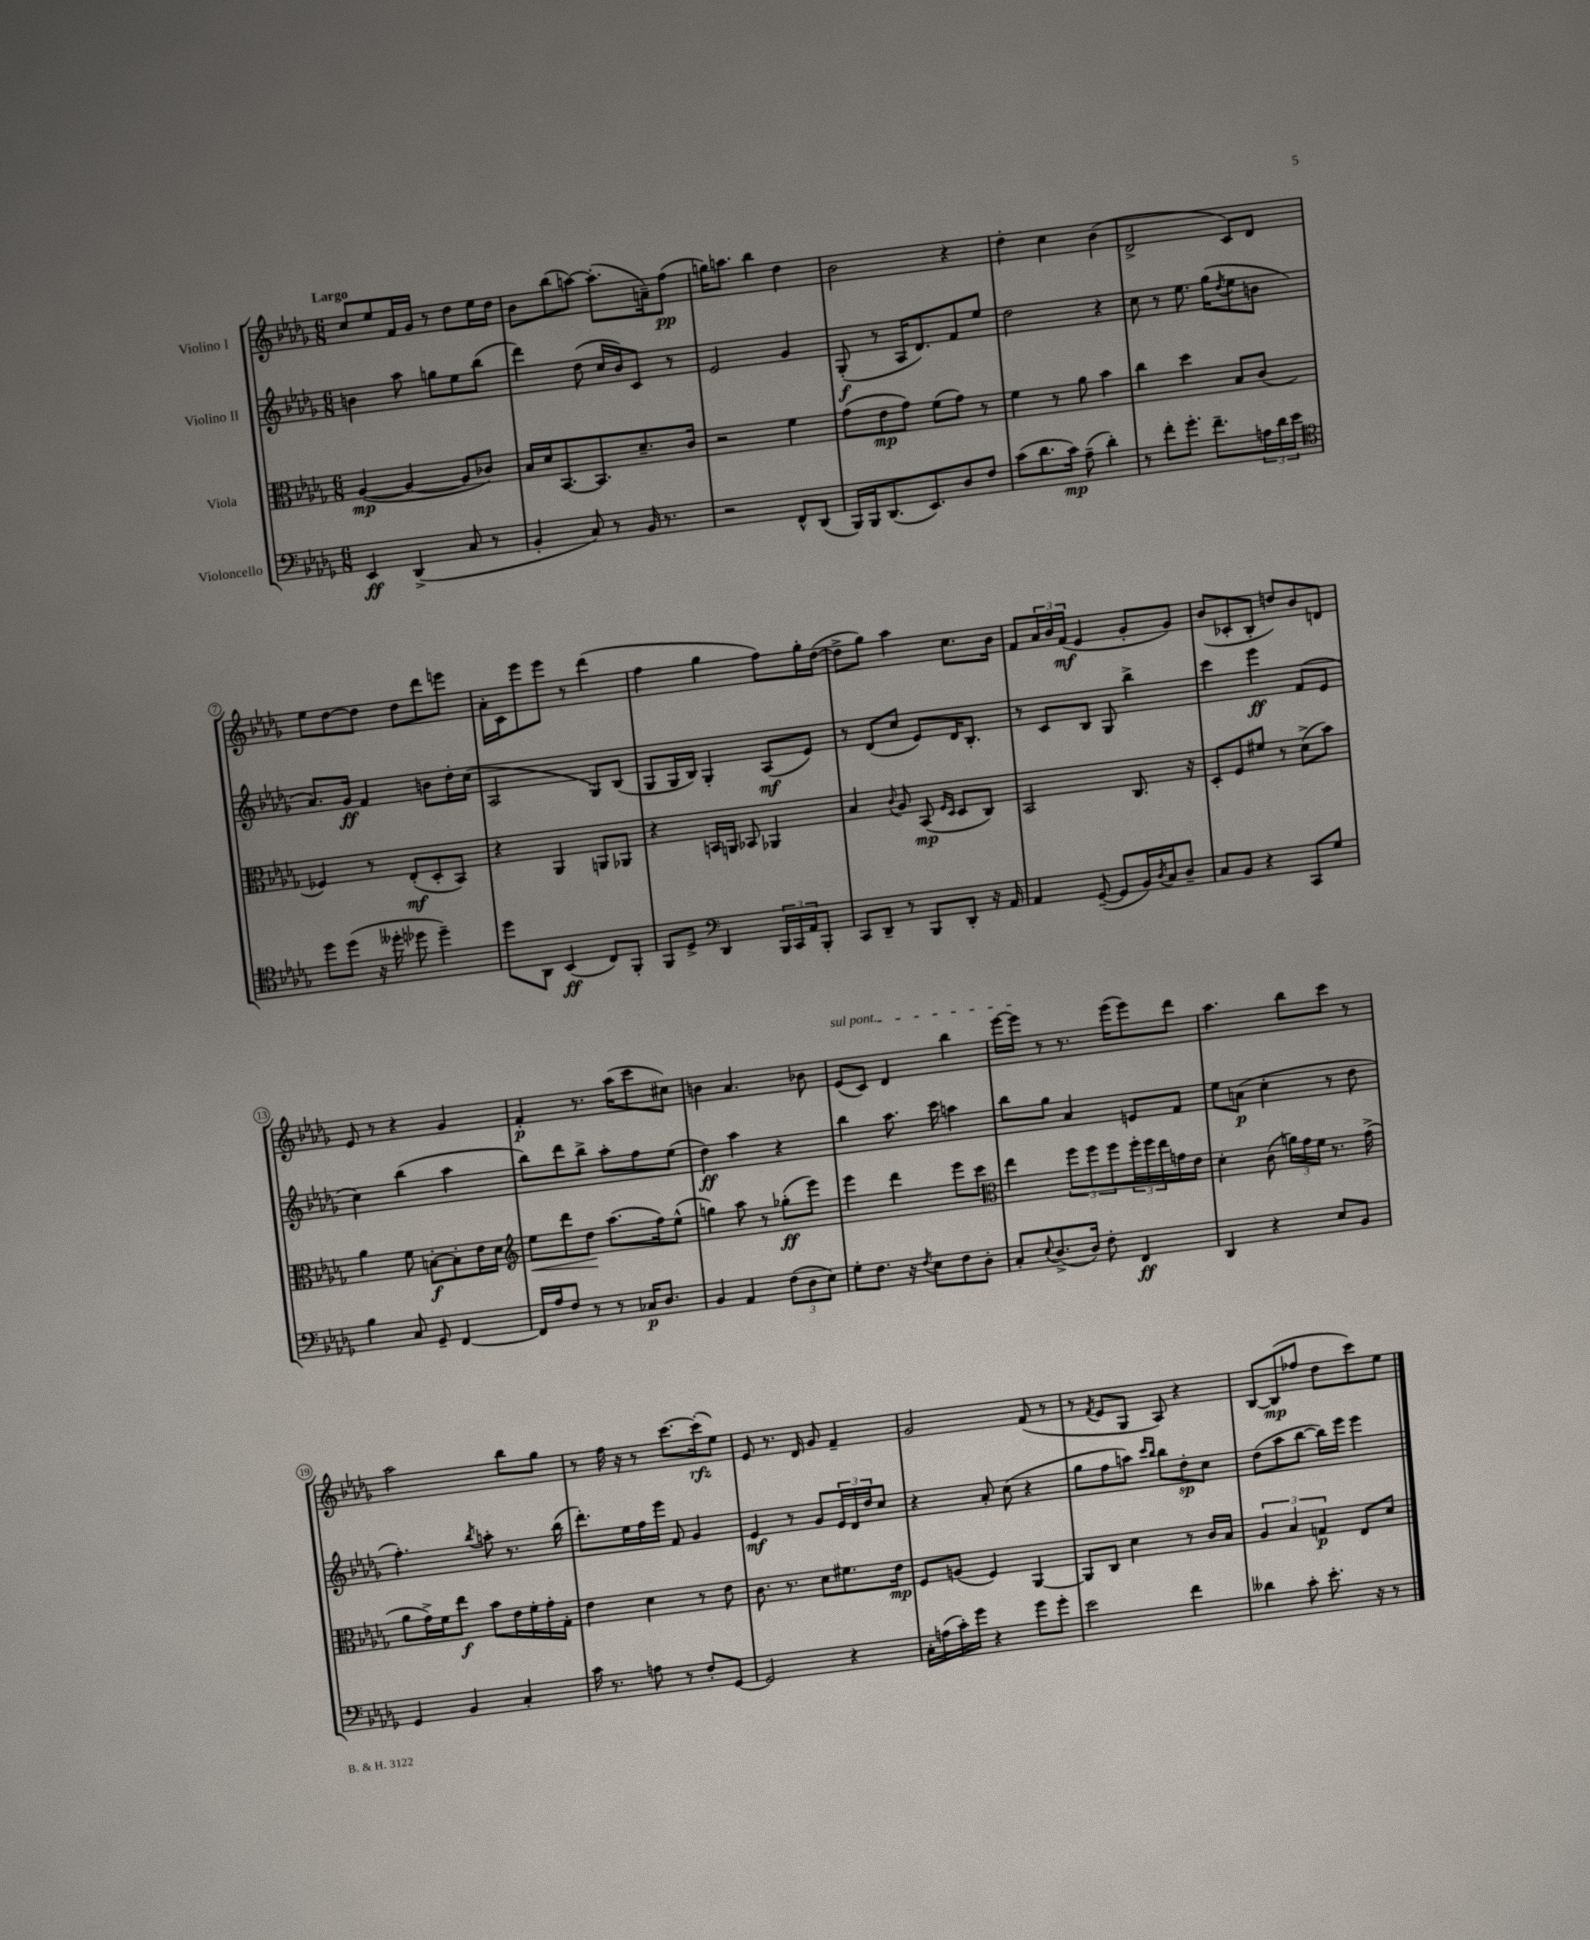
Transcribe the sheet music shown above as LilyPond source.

<<
\new StaffGroup <<
\new Staff = "s0" \with { instrumentName = "Violino I" } {
    \clef treble \key des \major \numericTimeSignature \time 6/8 \tempo "Largo"
    c''8 ees''8 f'16 ges'16 r8 des''8 ees''16 des''16 |
    bes'8 bes''8( a''8~) a''8.-.( a'16--) f''8\pp( |
    g''16) a''8. bes''4 des''4 |
    bes'2 r4 |
    des''4-. c''4 bes'4( |
    des'2-> c'8) des'8 |
    ees''8 des''8~ des''8 des''8 des'''8 e'''8 |
    aes'16-. c'16 ees'''8 ees'''8 r8 des'''4( |
    f''4 ges''4 f''8) ges''16-. des''16~( |
    des''8-> ges''8) aes''4 c''8. bes'16 |
    f'8 \tuplet 3/2 { aes'16 bes'16 f'16\mf( } ees'4 ges'8-. ges'8) |
    bes'8( ces'8-. bes8-. d''8) bes'8 d'8 |
    ees'8 r8 r4 ges'4 |
    f'4-.\p r8. aes''16( c'''8 cis''8) |
    b'4 aes'4. bes'8 |
    \once \override TextSpanner.bound-details.left.text = \markup { \italic "sul pont." } ees'8\startTextSpan( c'8) des'4 bes''4 |
    ees'''16~ ees'''16\stopTextSpan r8 r8. ees'''16( ees'''8) des'''8 |
    aes''4. bes''8 c'''8 r8 |
    aes''2 bes''8 ges''8 |
    r8 f''16 r16 r8 c'''8.~ c'''16-.\rfz( ees''8) |
    ees'8 r8. des'16 ges'8 f'4-- |
    ges'2 f'8( r8 |
    r8 \acciaccatura { f'8 } ees'8 ges8 aes8) r4 |
    bes8~ bes8\mp( fes''8 des''8 c'''8) ees''8 \bar "|." |
}
\new Staff = "s1" \with { instrumentName = "Violino II" } {
    \clef treble \key des \major \numericTimeSignature \time 6/8
    b'4 aes''8 g''8 ees''8 bes''8( |
    des'''4) des''8( c''16 bes'16) c'8 r8 |
    ees'2 ges'4 |
    ges8-.\f( r8 aes16 des'8.) f'8 ees''8 |
    des''2 r4 |
    c''8 r8 ees''8. ges''16( \acciaccatura { des''8 } ees''8 b'8 |
    aes'8.) ges'16\ff f'4 b'8 des''16-. c''16( |
    aes2 ges8) bes8( |
    ges8 ges16 bes16) ges4-. aes8\mf( ees'8) |
    r8 des'8( c''8 ees'8) des'16 bes8.-. |
    r8 c'8 bes8 ges8 bes''4-> |
    c'''4 ees'''4\ff f'8( ees'8 |
    c''4) bes''4( aes''4 |
    bes''8) des'''8 bes''8-> aes''8-. f''8 ees''8( |
    des''4\ff) aes''4 r4 |
    bes''4 aes''8. c'''16 a''4 |
    bes''8 ges''8 aes'4 e'8 f'8 |
    ees''8 a'8\p( c''4-. r8 des''8 |
    f''4.-.) \acciaccatura { bes''8 } a''8-. r8. bes''16( |
    des'''8.-.) ees''16 f''16 ees'''16 f'8 ges'4 |
    ees'4\mf r8 ges'8 \tuplet 3/2 { ees'16 des'16 des''16 } c''8 |
    r4 aes'8-. c''8( r4 |
    ges''8 f''8 a''8) \grace { c'''16 bes''16 } bes''8 des''8-.\sp c''8 |
    des''8( aes''8 bes''8~ bes''16) ees'''16 ees'''4 \bar "|." |
}
\new Staff = "s2" \with { instrumentName = "Viola" } {
    \clef alto \key des \major \numericTimeSignature \time 6/8
    aes4~\mp( aes4~ aes8 ces'8) |
    bes16 des'16 bes,8.~ bes,8. des'8.-- c'16 |
    r2 f'4 |
    ges'8( ees'8\mp ges'8) f'8( ges'8) r8 |
    f'4 r8 aes'8 bes'4 |
    c''4 des''4 bes8 c'8( |
    fes4) r8 ees8-.\mf( des8-. bes,8) |
    r4 aes,4 a,8 aes,8 |
    r4 b,16 a,16 bes,8 aes,4 |
    bes4 \appoggiatura { c'8 } aes8 bes,8\mp( \grace { f16 des16 } des8 c8) |
    bes,2 c8. r16 |
    des8-. f8 fis'8 r8 des'8->( bes'8) |
    aes'4 f'8 b8~-.\f b8-. ees'16 des'16 |
    \clef treble ees''8\< des'''8 des''8\! aes''8.( f''16) ees''8-^( |
    g''4) aes''8 r8 ges''8-.\ff( ees'''8) |
    ees'''4 des'''4 ees'''8 c'''8 |
    \clef alto ees''4 \tuplet 3/2 { f''8 f''8 f''8 } \tuplet 3/2 { f''16-. f''16 ees''16 } g'16 ees'16 |
    des'4-. c'8( \tuplet 3/2 { a'16) ges'16 f'16 } r8. ges'16->( |
    aes'8 ges'16->) f'16 ees''8\f bes'8 ees'16 f'16-. ges'16-. ges16-. |
    ees'4 des'4 r8 ees'8 |
    c'8. r8. des'8 fis'8. ees'16\mp |
    f8 a8( f4) aes,4~ |
    aes,8 c8 des'4 r8 c'16 bes16 |
    \tuplet 3/2 { aes4 bes4 g4\p } ees8 des'8 \bar "|." |
}
\new Staff = "s3" \with { instrumentName = "Violoncello" } {
    \clef bass \key des \major \numericTimeSignature \time 6/8
    ees,4\ff des,4->( c8 r8 |
    bes,4-. c8) r8 bes,16 r8. |
    r2 f,8-^ des,8( |
    bes,,16) bes,,16 des,8.( ees,8.) des8 f8 |
    c'8( des'8. c'16\mp) aes8--( des'4-.) |
    r8 f'8-. ges'8.-. f'8.-- \tuplet 3/2 { a16 des'16 ees'16 } |
    \clef tenor des''8 des''8( r16 deses''16-. des''8 des''4--) |
    des''8 aes,8 bes,4\ff( c8) f,8-. |
    f,8 des8-> \clef bass des,4 \tuplet 3/2 { bes,,16 c,16 aes,16 } bes,,8-. |
    c,8 des,8-- r8 bes,,8 des,8-. r16 aes,16 |
    aes,4 ges,8~--( ges,8 bes,16) \acciaccatura { des8 } c16 des8-- |
    c8 bes,8 r4 c,8 ges8 |
    bes4 c8 ges,8-- f,4~ |
    f,16 aes16 f8 r8 r8 ces16\p des8. |
    bes,4 aes,4 \tuplet 3/2 { f8( des8 ees8) } |
    ges8-. f8. r16 \acciaccatura { f8 } ees8 f8 des8-. |
    c8-. \appoggiatura { ees8 } des8.->( des16) f8-. f,4\ff |
    des,4 r4 ees8 bes,8 |
    ges,4 bes,4 c4-. |
    c'16 r8. a8 r8 f8-. ges,8~ |
    ges,2 r4 |
    c16-. a16( c'16-.) ges'16 r4 ges'8 ges'8-. |
    ees'2 f'4 |
    deses'4 c'8-. ees'8.-. r16 r8 \bar "|." |
}
>>
>>
\layout { \context { \Score \override BarNumber.stencil = #(make-stencil-circler 0.1 0.3 ly:text-interface::print) } }
